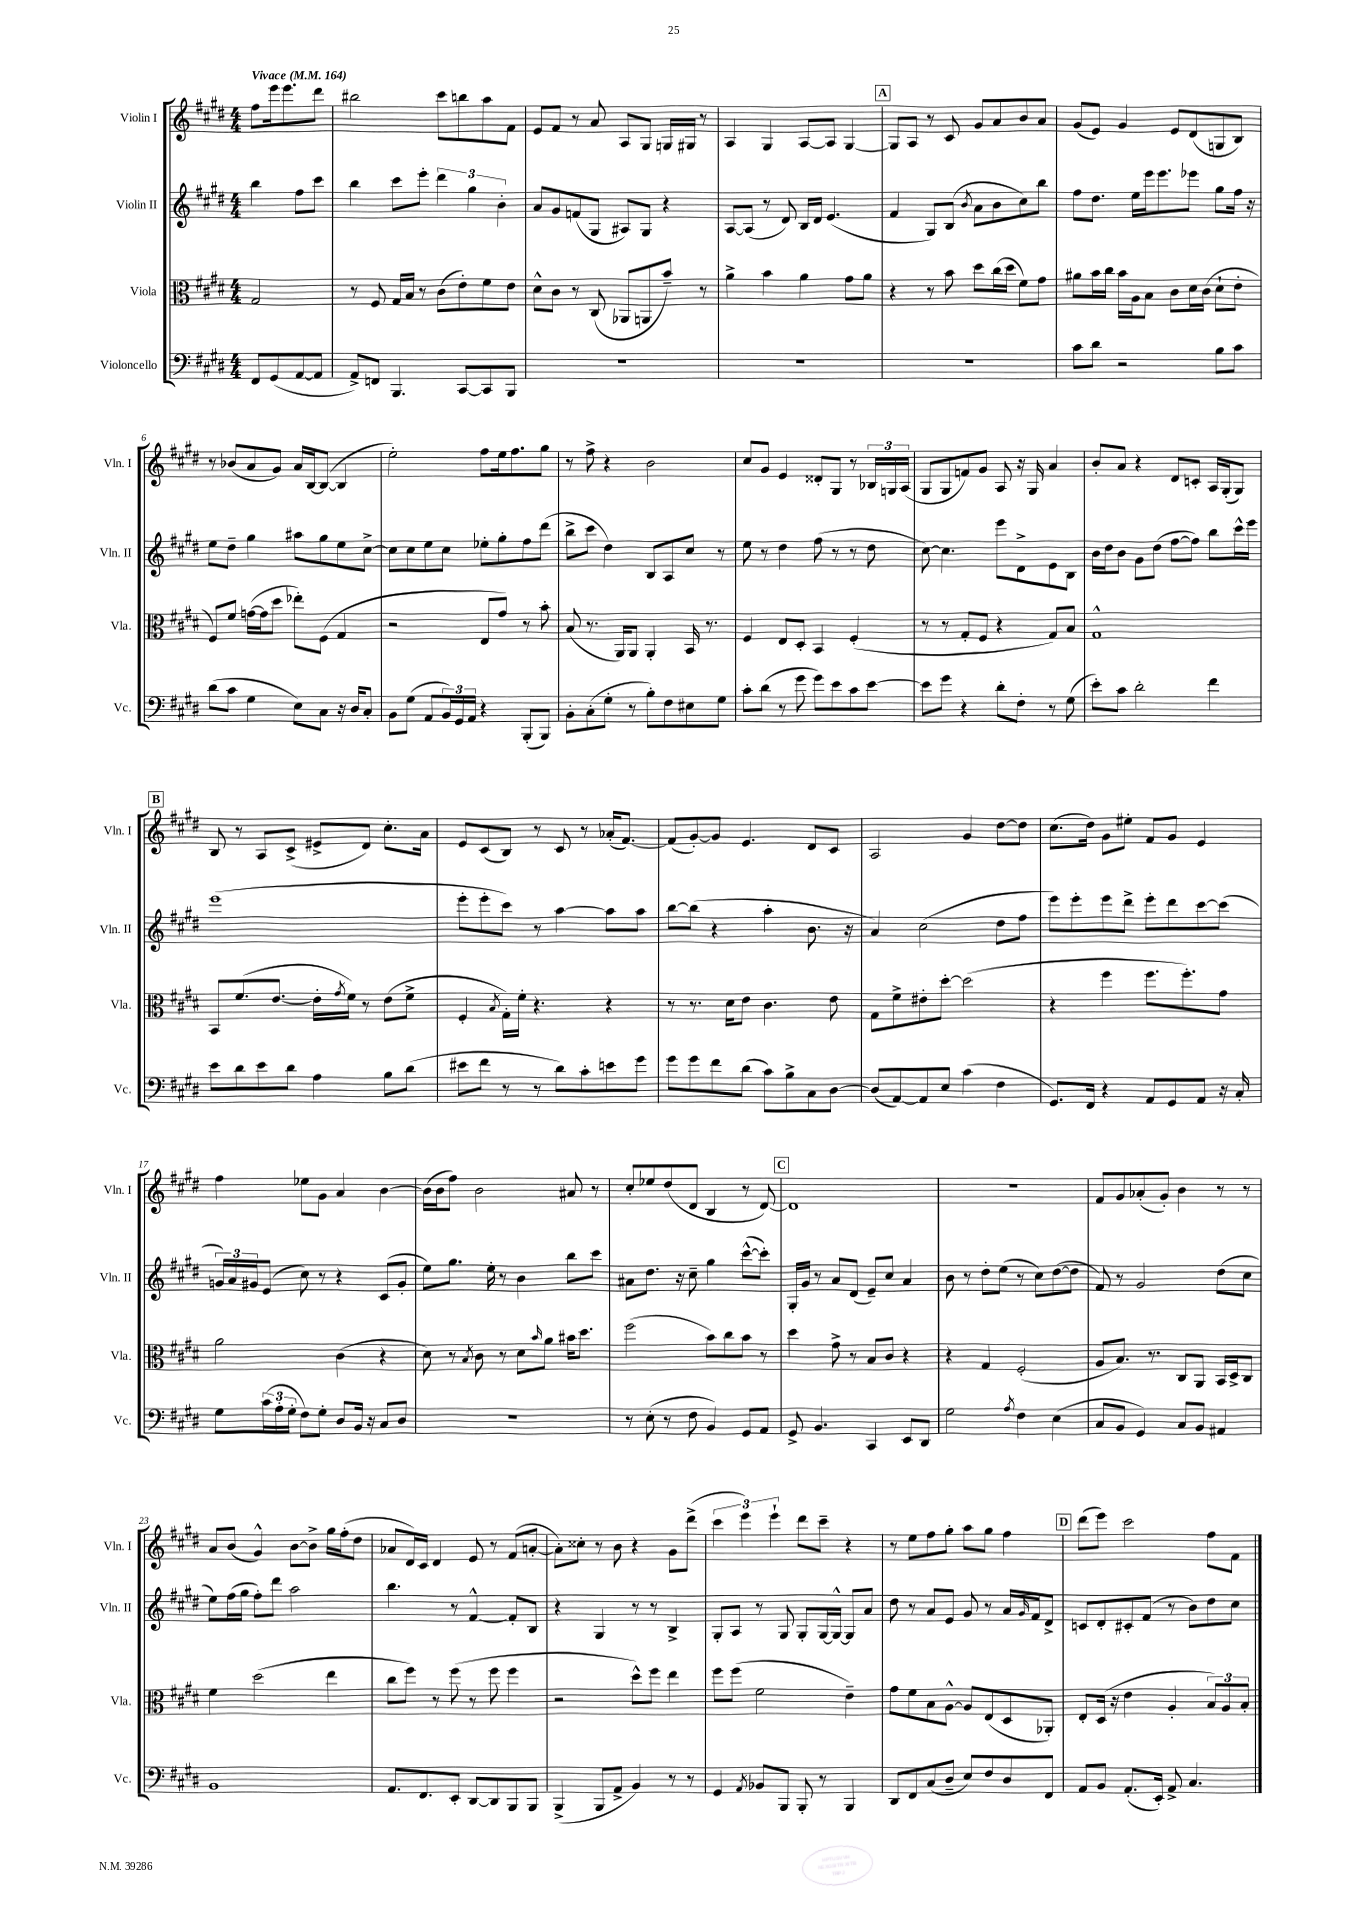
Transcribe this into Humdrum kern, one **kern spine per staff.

**kern	**kern	**kern	**kern
*staff4	*staff3	*staff2	*staff1
*clefF4	*clefC3	*clefG2	*clefG2
*k[f#c#g#d#]	*k[f#c#g#d#]	*k[f#c#g#d#]	*k[f#c#g#d#]
*M4/4	*M4/4	*M4/4	*M4/4
*MM164	*MM164	*MM164	*MM164
8FF#/L	2G#/	4bb\	8ff#\L
(8GG#/	.	.	16eee\k
.	.	.	8.eee\
[8AA/	.	8ff#\L	.
8AA/]J	.	8ccc#\J	8ddd#\J
=	=	=	=
8AA^/L)	8r	4bb\	2bb#\
8FF/J	8F#/	.	.
4.BBB/	16G#/LL	8ccc#\L	.
.	16B/JJ	.	.
.	8r	8eee'\J	.
.	(8c#\L	6ddd#\	8ccc#\L
[8CC#/L	8e'\)	.	8bb\
.	.	6gg#\	.
8CC#/]	8f#\	.	8aa\
.	.	6b'\	.
8BBB/J	8e\J	.	8f#\J
=	=	=	=
1r	8d#^^\L	8a/L	8e/L
.	8c#\J	8g#/	8f#/J
.	8r	(8f/	8r
.	(8C#/	8G#/J	8a/
.	8AA-/L	8A#/L)	8A/L
.	8AA/	8G#/J	8G#/J
.	8b~/J)	4r	16G/LL
.	.	.	16G#/JJ
.	8r	.	8r
=	=	=	=
1r	4a^\	[8A/L	4A/
.	.	(8A/]J	.
.	4b\	8r	4G#/
.	.	8d#/)	.
.	4a\	16B/LL	[8A/L
.	.	16d#/JJ	.
.	.	(4.e/	8A/]J
.	8g#\L	.	[4G#/
.	8a\J	.	.
=	=	=	=
1r	4r	4f#/	8G#/]L
.	.	.	8A/J
.	8r	8G#/L)	8r
.	8b\	(8B/J	8c#/
.	.	8qb/	.
.	8dd#\L	8a\L	8g#/L
.	(16cc#\L	8b\	8a/
.	16dd#\JJ	.	.
.	8f#\L)	8cc#\)	8b/
.	8g#\J	8bb\J	8a/J
=	=	=	=
8c#\L	8a#\L	8ff#\L	(8g#/L
8d#\J	16b\L	8.dd#\J	8e/J)
.	16cc#\JJ	.	.
2r	16b\LL	.	4g#/
.	16A\J	16ee\LL	.
.	8B\J	16eee\J	.
.	.	8.eee\	.
.	8c#\L	.	8e/L
.	16d#\L	8eee-\J	(8d#/
.	(16c#\JJ	.	.
8B\L	8d#`\L	8gg#\L	8G/
8c#\J	8e'\J	16ff#\Jk	8B/J)
.	.	16r	.
=	=	=	=
(8d#\L	8F#/L)	8ee\L	8r
8c#\J	8f#/J	8dd#~\J	(8b-/L
4G#\	([16g\LL	4gg#\	8a/
.	16g\]J	.	.
.	8dd#\J	.	8g#/J)
8E\L)	8ee-'\L)	8aa#\L	16a/LL
.	.	.	[16B/J
8C#\J	(8F#\J	8gg#\	(8B/_J
16r	4G#/	8ee\	4B/]
16D#/LK	.	.	.
8C#'/J	.	[8cc#^\J	.
=	=	=	=
8BB\L	2r	8cc#\]L	2ee'\)
(8G#\J	.	8cc#\	.
8AA/L	.	8ee\	.
24BB/L)	.	8cc#\J	.
24GG#/	.	.	.
24AA/JJ	.	.	.
4r	8E/L	8ee-'\L	8ff#\L
.	8g#/J)	8gg#'\	16ee\k
.	.	.	8.ff#\
(8BBB'/L	8r	8ff#\	.
8BBB/J)	8b'\	(8ddd#\J	8gg#\J
=	=	=	=
8BB'\L	(8B/	8bb^\L	8r
(8C#'\	8.r	8ccc#\J	8ff#^\
8G#'\J	.	4dd#\)	4r
.	16AA/LK)	.	.
8r	8AA/J	.	.
8B'\L)	4AA'/	8B/L	2b\
8F#\	.	8A/	.
8E#\	16BB/	8cc#/J	.
.	8.r	.	.
8G#\J	.	8r	.
=	=	=	=
8c#'\L	4F#/	8ee\	8cc#/L
(8d#\J	.	8r	8g#/J
8r	8E/L	4dd#\	4e/
8g#\	8D#'/J	.	.
8g#\L)	4BB/	(8ff#\	8d##'/L
8e\	.	8r	8G#/J
8c#\	(4F#'/	8r	8r
[8e\J	.	8dd#\	24B-/LL
.	.	.	24G/
.	.	.	(24A/JJ
=	=	=	=
8e\]L	8r	[8cc#\)	8G#/L
8g#\J	8r	4.cc#\]	8G#/
4r	8G#'/L	.	8f/)
.	8F#/J	.	8g#/J
8d#'\L	4r	8eee\L	8A/
8F#'\J	.	8d#^\	16r
.	.	.	16G#/
8r	8G#/L)	8e\	4a/
(8G#\	8B/J	8B\J	.
=	=	=	=
8e'\L)	1G#^^	16b\LL	8b'/L
.	.	16dd#\J	.
8c#\J	.	8b\J	8a/J
2d#'\	.	8g#\L	4r
.	.	(8dd#\J	.
.	.	[8ff#\L	8d#/L
.	.	8ff#\]J)	8c'/J
4f#\	.	8bb\L	16A/LL
.	.	.	(16G#'/J
.	.	16ccc#^^\L	8G#/J)
.	.	16eee\JJ	.
=	=	=	=
8e\L	8BB/L	(1eee	8B/
8d#\	(8.f#/	.	8r
8e\	.	.	8A/L
.	[8.e/J	.	.
8d#\J	.	.	(8c#^/J
4A\	16e'\]LL	.	8e#^/L
.	8qg#/	.	.
.	16f#\JJ)	.	.
.	8r	.	8d#/J)
8B\L	(8e\L	.	8.cc#'\L
(8d#\J	8f#^\J	.	.
.	.	.	16a\Jk
=	=	=	=
8e#\L	4F#'/	8eee'\L	8e/L
8f#\J	.	8eee'\	(8c#/
.	8qB/	.	.
8r	16G#'\LL)	8ccc#\J)	8B/J)
.	16f#'\JJ	.	.
8r	4.r	8r	8r
8d#\L)	.	[4aa\	8c#/
8c#'\	.	.	8r
8e\	4r	8aa\]L	(16a-'/LK
.	.	.	[8.f#/J)
8g#\J	.	8aa\J	.
=	=	=	=
8g#\L	8r	[8bb\L	(8f#/]L
8g#\	8.r	(8bb\]J	[8g#'/)
8f#\	.	4r	8g#/]J
.	16d#\LK	.	.
(8d#\J	8e\J	.	4.e/
8c#\L)	4.c#\	4aa'\	.
8B^\	.	.	.
8C#\	.	8.b\	8d#/L
[8D#\J	8e\	.	8c#/J
.	.	16r	.
=	=	=	=
(8D#/]L	8G#\L	4a/)	2A/
[8AA/)	8f#^\	.	.
8AA/]	8e#'\	(2cc#\	.
8E/J	[8dd#'\J	.	.
(4c#\	(2dd#\]	.	4g#/
4F#\	.	8dd#\L	[8dd#\L
.	.	8ff#\J	8dd#\]J
=	=	=	=
8.GG#/L)	4r	8eee\L)	(8.cc#\L
.	.	8eee'\	.
16FF#/Jk	.	.	16dd#\Jk)
4r	4ff#\	8eee\	8g#\L
.	.	8ddd#^\J	8ee#'\J
8AA/L	8.ff#\L	8eee'\L	8f#/L
8GG#/	.	8ddd#\	8g#/J
.	8.ff#'\)	.	.
8AA/J	.	[8ccc#\	4e/
16r	8g#\J	(8ccc#\]J	.
16C#'/	.	.	.
=	=	=	=
8G#\L	2a\	24g/LL)	4ff#\
.	.	24a/	.
.	.	24g#/J	.
(24c#\L	.	(8e/J	.
24A'\	.	.	.
24G#'\JJ	.	.	.
8F#\L)	.	8cc#\)	8ee-\L
8G#'\J	.	8r	8g#\J
8D#/L	(4c#\	4r	4a/
16BB/Jk	.	.	.
16r	.	.	.
8C#/L	4r	(8c#/L	[4b\
8D#/J	.	8g#'/J	.
=	=	=	=
1r	8d#\)	8ee\L)	(16b\]LL
.	.	.	16b\J
.	8r	8.gg#\J	8ff#\J)
.	8qB/	.	.
.	8c#\	.	2b\
.	.	16ee'\	.
.	8r	8r	.
.	8d#\L	4b\	.
.	16qqb/	.	.
.	8a\J	.	.
.	16b#\LK	8bb\L	8a#/
.	8.dd#\J	.	.
.	.	8ccc#\J	8r
=	=	=	=
8r	(2ff#\	8a#\L	8cc#'/L
(8E'\	.	8.dd#\J	8ee-/
8r	.	.	(8dd#/
.	.	16r	.
8F#\	.	8cc#~\	8d#/J
4BB/)	8b\L)	4gg#\	4B/
.	8cc#\	.	.
8GG#/L	8b\J	([8ccc#^^\L	8r
8AA/J	8r	8ccc#'\]J)	[8d#/)
=	=	=	=
8GG#^/	4dd#\	16G#'/LL	1d#]
.	.	16g#/JJ	.
4.BB/	.	8r	.
.	8g#^\	8a/L	.
.	8r	(8d#/J	.
4CC#/	8B/L	8e~/L)	.
.	8c#/J	8cc#/J	.
8EE/L	4r	4a/	.
8DD#/J	.	.	.
=	=	=	=
2G#\	4r	8b\	1r
.	.	8r	.
.	4G#/	8dd#'\L	.
.	.	(8ee\J	.
8qA/	.	.	.
4F#\	(2F#'/	8r	.
.	.	8cc#\L)	.
(4E\	.	([8dd#\	.
.	.	8dd#\]J	.
=	=	=	=
8C#/L	8A/L	8f#/)	8f#/L
8BB/J	8.B/J)	8r	8g#/
4GG#/)	.	2g#/	(8a-'/
.	8.r	.	.
.	.	.	8g#'/J)
8C#/L	8C#/L	.	4b\
8BB/J	8AA/J	.	.
4AA#/	16BB/LL	(8dd#\L	8r
.	16D#^/J	.	.
.	8C#/J	8cc#\J	8r
=	=	=	=
1BB	4f#\	8ee\L)	8a/L
.	.	(16ff#\L	(8b/J
.	.	16gg#\JJ	.
.	(2dd#\	8ff#'\L)	4g#^^/)
.	.	8ddd#\J	.
.	.	2aa\	[8b\L
.	.	.	8b^\]J
.	4ee\	.	16gg#\LL
.	.	.	(16ff#'\J
.	.	.	8dd#\J
=	=	=	=
8.AA/L	8cc#\L	4.bb\	8a-/L
.	8ff#\J)	.	16d#/L)
8.FF#/	.	.	16c#/JJ
.	8r	.	4d#/
8EE'/J	(8ff#\	8r	.
[8DD#/L	8r	[4f#^^/	8e/
8DD#/]	8ff#\	.	8r
8BBB/	4ff#\	8f#'/]L	(8f#/L
8BBB/J	.	8B/J	[8a'/J
=	=	=	=
(4BBB^/	2r	4r	8a'\]L)
.	.	.	8cc##'\J
8BBB/L	.	4G#/	8r
8AA^/J	.	.	8b\
4BB/)	8dd#^^\L)	8r	4r
.	8ff#\J	8r	.
8r	4ee\	4B^/	8g#\L
8r	.	.	(8ddd#^\J
=	=	=	=
4GG#/	8ff#\L	8G#'/L	6ccc#\
.	(8ff#\J	8A/J	.
.	.	.	6eee\)
8qAA/	.	.	.
8BB-/L	2f#\	8r	.
.	.	.	6eee`\
8BBB/J	.	8G#/	.
8BBB'/	.	8G#'/L	8ddd#\L
8r	.	[16G#/L	8ccc#~\J
.	.	16G#^^/_JJ	.
4BBB/	4e~\)	8G#/]L	4r
.	.	8a/J	.
=	=	=	=
8DD#/L	8g#\L	8dd#\	8r
8FF#/	8f#\	8r	8ee\L
(8C#/	8B\	8a/L	8ff#\
8D#~/J	[8A^^\J	8e/J	8gg#'\J
8E/L)	8A/]L	8g#/	8aa\L
8F#/	(8E/	8r	8gg#\J
8D#/	8D#/	16a/LL	4ff#\
.	.	16qqg#/	.
.	.	16f#/J	.
8FF#/J	8AA-'/J)	8d#^/J	.
=	=	=	=
8AA/L	8E'/L	8c/L	(8ddd#\L
8BB/J	(16D#/Jk	8d#'/	8eee\J)
.	16r	.	.
(8.AA'/L	4e\	8c#'/	2ccc#\
.	.	(8f#/J	.
16EE'/Jk)	.	.	.
8AA^/	4A'/	8r	.
4.C#/	.	8b\L)	.
.	12B/L)	8dd#\	8ff#\L
.	12A/	.	.
.	.	8cc#\J	8f#\J
.	12B'/J	.	.
==	==	==	==
*-	*-	*-	*-
